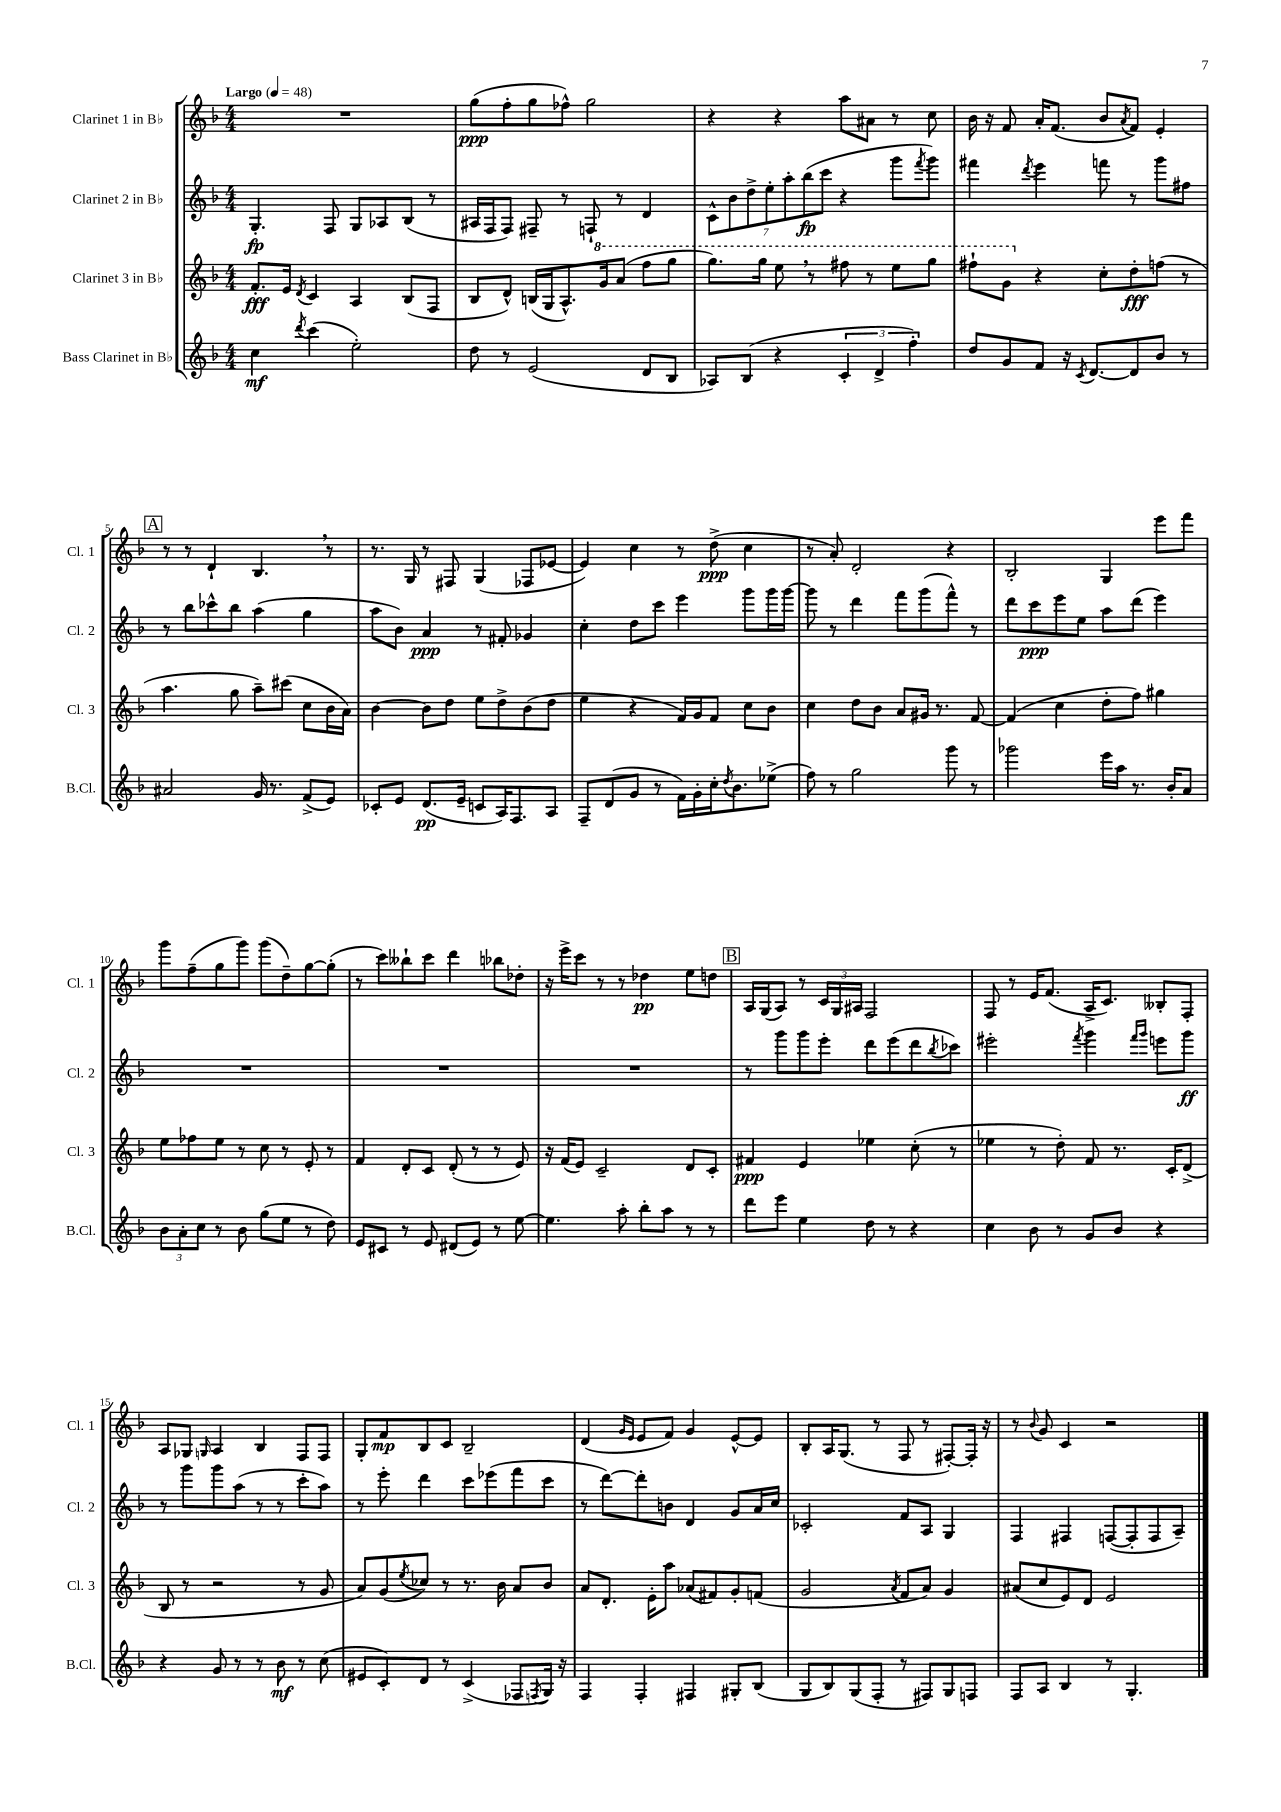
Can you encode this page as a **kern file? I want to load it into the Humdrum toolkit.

**kern	**kern	**kern	**kern
*staff4	*staff3	*staff2	*staff1
*clefG2	*clefG2	*clefG2	*clefG2
*k[b-]	*k[b-]	*k[b-]	*k[b-]
*M4/4	*M4/4	*M4/4	*M4/4
*MM48	*MM48	*MM48	*MM48
4cc	8.f'	4.G'	1r
.	16e	.	.
8qddd	8qd	.	.
(4ccc	4c	.	.
.	.	8F	.
2ee')	4A	8G	.
.	.	8A-	.
.	(8B-	(8B-	.
.	8F	8r	.
=	=	=	=
8dd	8B-	16A#	(8gg
.	.	16F	.
8r	8d^^)	8F)	8ff'
(2e	(16B	8F#~	8gg
.	16G	.	.
.	8.A^^)	8r	8ff-^^)
.	.	8F`	2gg
.	16gg	.	.
.	(8aa	8r	.
8d	8fff	4d	.
8B-	8ggg	.	.
=	=	=	=
8A-)	8.ggg)	14c^^	4r
.	.	14b-	.
(8B-	.	.	.
.	.	14dd^	.
.	16ggg	.	.
.	.	14ee'	.
4r	8eee	.	4r
.	.	14aa'	.
.	.	(14bb-	.
.	8r	.	.
.	.	14ccc	.
6c'	8fff#	4r	8aa
.	8r	.	8a#
6d^	.	.	.
.	8eee	8ggg	8r
6ff')	.	.	.
.	.	8qfff	.
.	8ggg	8ggg)	8cc
=	=	=	=
8dd	8fff#`	4fff#	16b-
.	.	.	16r
8g	8gg	.	8f
.	.	8qddd	.
8f	4r	4eee	16a'
.	.	.	(8.f
16r	.	.	.
8qc	.	.	.
[8.d	.	.	.
.	8cc'	8fff	8b-
.	.	.	8qa
8d]	8dd'	8r	8f)
8b-	(8ff	8ggg	4e'
8r	8r	8ff#	.
=	=	=	=
2a#	4.aa	8r	8r
.	.	8bb-	8r
.	.	8ccc-^^	4d`
.	8gg	8bb-	.
16g	8aa~)	(4aa	4.B-
8.r	.	.	.
.	(8ccc#	.	.
(8f^	8cc	4gg	.
8e)	16b-	.	8r
.	16a)	.	.
=	=	=	=
8c-'	[4b-	8aa	8.r
8e	.	8b-)	.
.	.	.	16G
(8.d	8b-]	4a	8r
.	8dd	.	8F#
16e~	.	.	.
8c	8ee	8r	(4G
16A)	8dd^	8f#'	.
8.F	.	.	.
.	(8b-	4g-	8F-
8A	8dd	.	[8e-
=	=	=	=
8F~	4ee	4cc'	4e-])
(8d	.	.	.
8g	4r	8dd	4cc
8r	.	8ccc	.
16f)	16f)	4eee	8r
16g'	16g	.	.
16cc'	8f	.	(8dd^
8qdd	.	.	.
8.b-	.	.	.
.	8cc	8ggg	4cc
(8ee-^	8b-	16ggg	.
.	.	[16ggg	.
=	=	=	=
8ff)	4cc	8ggg]	8r
8r	.	8r	8a')
2gg	8dd	4ddd	2d'
.	8b-	.	.
.	8a	8fff	.
.	16g#	(8ggg	.
.	8.r	.	.
8ggg	.	8fff^^)	4r
8r	[8f	8r	.
=	=	=	=
2ggg-	(4f]	8ddd	2B-'
.	.	8ccc	.
.	4cc	8eee	.
.	.	8ee	.
16eee	8dd'	8aa	4G
16aa	.	.	.
8.r	8ff)	(8ddd	.
.	4gg#	4eee)	8eee
16b-'	.	.	.
8a	.	.	8fff
=	=	=	=
12b-	8ee	1r	8ggg
12a'	.	.	.
.	8ff-	.	(8ff~
12cc	.	.	.
8r	8ee	.	8gg
8b-	8r	.	8ggg)
(8gg	8cc	.	(8ggg
8ee	8r	.	8dd~)
8r	8e'	.	[8gg
8dd)	8r	.	(8gg']
=	=	=	=
8e	4f	1r	8r
8c#	.	.	8ccc)
8r	8d'	.	8bb--`
8e	8c	.	8ccc
(8d#	(8d'	.	4ddd
8e)	8r	.	.
8r	8r	.	8bb-
[8ee	8e)	.	8dd-'
=	=	=	=
4.ee]	16r	1r	16r
.	(16f	.	16eee^
.	8e)	.	8ccc
.	2c~	.	8r
8aa'	.	.	8r
8bb-'	.	.	4dd-
8aa	.	.	.
8r	8d	.	8ee
8r	8c'	.	8dd
=	=	=	=
8ddd	4f#	8r	16A
.	.	.	(16G
8eee	.	8ggg	8A)
4ee	4e	8ggg	8r
.	.	8eee'	24c
.	.	.	24G
.	.	.	24A#
8dd	4ee-	8ddd	2F
8r	.	(8eee	.
4r	(8cc'	8ddd	.
.	.	8qbb-	.
.	8r	8ccc-)	.
=	=	=	=
4cc	4ee-	2eee#'	8F
.	.	.	8r
8b-	8r	.	16e
.	.	.	(8.f
8r	8dd')	.	.
.	.	8qfff	.
8g	8f	4ggg	16A^
.	.	.	8.c)
8b-	8.r	.	.
.	.	16qqfff	.
.	.	16qqggg	.
4r	.	8eee	8B--'
.	16c'	.	.
.	(8d^	8ggg	8F'
=	=	=	=
4r	8B-	8r	8A
.	8r	8ggg	8G-
.	.	.	16qqG
8g	2r	8ggg	4A
8r	.	(8aa	.
8r	.	8r	4B-
8b-	.	8r	.
8r	8r	8ccc'	8F
(8cc	8g	8aa)	8F
=	=	=	=
8e#	8a)	8r	8G'
8c')	(8g	8eee'	8f
.	8qee	.	.
8d	8cc-)	4ddd	8B-
8r	8r	.	8c
(4c^	8.r	8ccc	2B-~
.	.	(8eee-	.
.	16b-	.	.
8F-	8a	8fff	.
8qF	.	.	.
16G)	8b-	8ccc	.
16r	.	.	.
=	=	=	=
4F	8a	8r	(4d
.	8.d'	[8ddd)	.
.	.	.	16qqg
.	.	.	16qqe
4F'	.	8ddd']	8e
.	16e'	.	.
.	8aa	8b	8f)
4F#	(8a-	4d	4g
.	8f#)	.	.
8G#'	8g'	8g	[8e^^
(8B-	(8f	16a	8e]
.	.	16cc	.
=	=	=	=
8G	2g	2c-'	8B-'
8B-)	.	.	16A
.	.	.	(8.G
(8G	.	.	.
8F'	.	.	8r
.	8qa	.	.
8r	8f	8f	8F
8F#)	8a)	8A	8r
8G	4g	4G	[8F#')
8F	.	.	16F#']
.	.	.	16r
=	=	=	=
8F	(8a#	4F	8r
.	.	.	8qqb-
8A	8cc	.	8g
4B-	8e)	4F#	4c
.	8d	.	.
8r	2e	([8F	2r
4.G'	.	8F']	.
.	.	8F	.
.	.	8A~)	.
==	==	==	==
*-	*-	*-	*-
